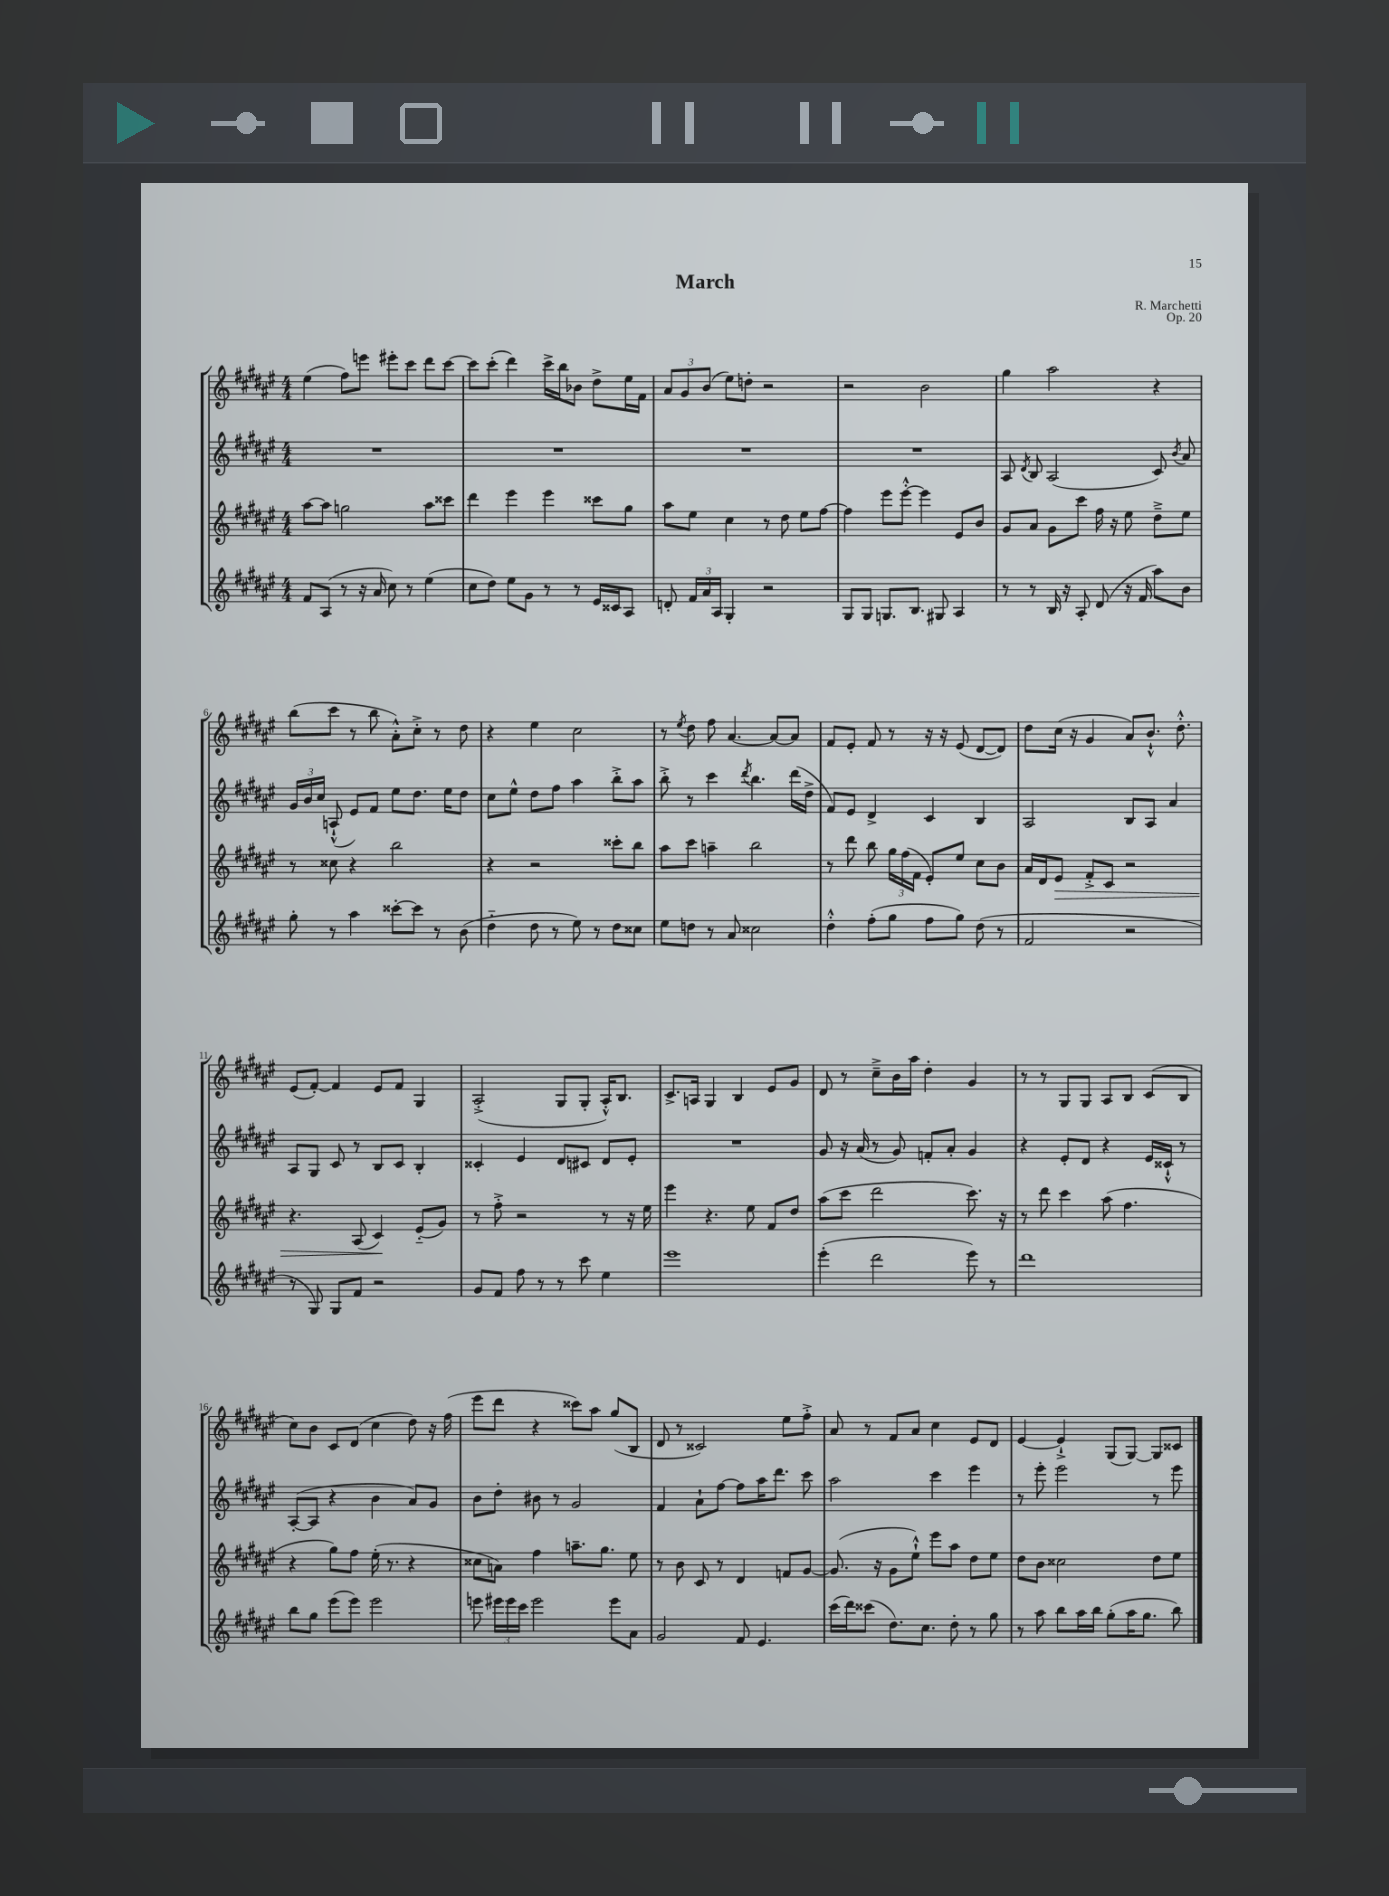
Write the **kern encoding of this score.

**kern	**kern	**dynam	**kern	**kern
*part4	*part3	*part3	*part2	*part1
*staff4	*staff3	*staff3	*staff2	*staff1
*clefG2	*clefG2	*	*clefG2	*clefG2
*k[f#c#g#d#a#e#]	*k[f#c#g#d#a#e#]	*	*k[f#c#g#d#a#e#]	*k[f#c#g#d#a#e#]
*M4/4	*M4/4	*	*M4/4	*M4/4
=1	=1	=1	=1	=1
8f#/L	[8aa#\L	.	1r	(4ee#\
(8A#/J	8aa#\J]	.	.	.
8r	2ggn\	.	.	8ff#\L)
16r	.	.	.	8eeen\J
16a#/	.	.	.	.
8cc#\)	.	.	.	8eee#X'\L
8r	.	.	.	8ccc#\J
(4ee#\	8aa#\L	.	.	8ddd#\L
.	8ccc##X\J	.	.	[8ccc#\J
=2	=2	=2	=2	=2
8cc#\L	4ddd#\	.	1r	8ccc#\L]
8dd#\J)	.	.	.	(8ccc#'\J
8ee#\L	4eee#\	.	.	4ddd#\)
8g#\J	.	.	.	.
8r	4eee#\	.	.	16ccc#^\LL
.	.	.	.	16bb\J
8r	.	.	.	8b-X\J
16e#/LL	8ccc##X\L	.	.	8dd#^\L
16c##X/J	.	.	.	.
8A#/J	8gg#\J	.	.	16ee#\L
.	.	.	.	16f#\JJ
=3	=3	=3	=3	=3
8dn'/	8aa#\L	.	1r	12a#/L
.	.	.	.	12g#/
24f#/LL	8ee#\J	.	.	.
24a#/	.	.	.	(12b/J
24A#/JJ	.	.	.	.
4G#'/	4cc#\	.	.	8ee#\L)
.	.	.	.	8ddn'\J
2r	8r	.	.	2r
.	8dd#\	.	.	.
.	8ee#\L	.	.	.
.	[8ff#\J	.	.	.
=4	=4	=4	=4	=4
8G#/L	4ff#\]	.	1r	2r
8G#/J	.	.	.	.
8.Gn/L	8eee#\L	.	.	.
.	[8eee#'^^\J	.	.	.
8.B/J	.	.	.	.
.	4eee#\]	.	.	2b\
8G#X/	.	.	.	.
4A#/	8e#/L	.	.	.
.	8b/J	.	.	.
=5	=5	=5	=5	=5
8r	8g#/L	.	8A#/	4gg#\
.	.	.	8qd#/	.
8r	8a#/J	.	8B/	.
16B/	8g#\L	.	(2A#/	2aa#\
16r	.	.	.	.
8A#'/	8ccc#\J	.	.	.
(8d#/	16ff#\	.	.	.
.	16r	.	.	.
16r	8ee#\	.	.	.
16f#/	.	.	.	.
8aa#\L)	8dd#~^\L	.	8c#/)	4r
.	.	.	8qb/	.
8b\J	8ee#\J	.	8a#/	.
!!LO:LB:g=z
=6	=6	=6	=6	=6
8gg#'\	8r	.	24g#/LL	(8bb\L
.	.	.	24b/	.
.	.	.	24cc#/JJ	.
8r	8cc##X\	.	(8An`^^/	8ccc#\J
4aa#\	4r	.	8e#/L)	8r
.	.	.	8f#/J	8bb\
[8ccc##X'\L	2bb\	.	8ee#\L	8a#'^^\L)
8ccc##\J]	.	.	8.dd#\J	8cc#'^\J
8r	.	.	.	8r
.	.	.	16ee#\KL	.
(8b\	.	.	8dd#\J	8dd#\
=7	=7	=7	=7	=7
4dd#\	4r	.	8cc#\L	4r
.	.	.	8ee#^^\J	.
8dd#\	2r	.	8dd#\L	4ee#\
8r	.	.	8ff#\J	.
8ee#\)	.	.	4aa#\	2cc#\
8r	.	.	.	.
8dd#\L	8ccc##X'\L	.	8bb'^\L	.
8cc##X\J	8bb\J	.	8aa#\J	.
=8	=8	=8	=8	=8
8ee#\L	8aa#\L	.	8bb'^\	8r
.	.	.	.	8qee#/
8ddn\J	8ccc#\J	.	8r	8dd#\
8r	4aan~\	.	4ccc#\	8ff#\
8a#/	.	.	.	[4.a#/
.	.	.	8qddd#/	.
2cc##X\	2bb\	.	4.bb\	.
.	.	.	.	8a#/L_
.	.	.	(16ddd#\LL	8a#/J]
.	.	.	16dd#^\JJ	.
=9	=9	=9	=9	=9
4dd#'^^\	8r	.	8f#/L)	8f#/L
.	8ddd#\	.	8e#/J	8e#'/J
(8ff#'\L	8bb\	.	4d#^/	8f#/
8gg#\J	24gg#\LL	.	.	8r
.	(24ff#\	.	.	.
.	24f#\JJ	.	.	.
8ff#\L	8e#'/L)	.	4c#/	16r
.	.	.	.	16r
8gg#\J)	8ee#/J	.	.	(8e#/
(8dd#\	8cc#\L	.	4B/	[8d#/L
8r	8b\J	.	.	8d#/J])
=10	=10	=10	=10	=10
2f#/	16a#/LL	.	2A#/	8dd#\L
.	16d#/J	.	.	.
!	!	!LO:HP:b	!	!
.	8e#/J	>	.	(16cc#\Jk
.	.	.	.	16r
.	8f#'^/L	.	.	4g#/
.	8c#/J	.	.	.
2r	2r	.	8B/L	8a#/L)
.	.	.	8A#/J	8.b`^^/J
.	.	.	4a#/	.
.	.	.	.	8.dd#'^^\
!!LO:LB:g=z
=11	=11	=11	=11	=11
8r	4.r	.	8A#/L	(8e#/L
8G#/)	.	.	8G#/J	[8f#'/J)
8G#/L	.	.	8c#/	4f#/]
8f#/J	(8A#/	.	8r	.
2r	4c#/)	.	8B/L	8e#/L
.	.	.	8c#/J	8f#/J
.	(8e#/L	]	4B'/	4G#/
.	8g#/J)	.	.	.
=12	=12	=12	=12	=12
8g#/L	8r	.	4c##X'/	(2A#'^/
8f#/J	8ff#'^\	.	.	.
8ff#\	2r	.	4e#/	.
8r	.	.	.	.
8r	.	.	8d#/L	8G#/L
8ccc#\	.	.	8c#X/J	8G#'/J
4ee#\	8r	.	8d#/L	16A#'^^/KL)
.	.	.	.	8.B/J
.	16r	.	8e#'/J	.
.	16ee#\	.	.	.
=13	=13	=13	=13	=13
1eee#	4eee#\	.	1r	8.c#^/L
.	.	.	.	16An/Jk
.	4.r	.	.	4G#/
.	.	.	.	4B/
.	8ee#\	.	.	.
.	8f#/L	.	.	8e#/L
.	8dd#/J	.	.	8g#/J
=14	=14	=14	=14	=14
(4eee#'\	(8aa#\L	.	8g#/	8d#/
.	8ccc#\J	.	16r	8r
.	.	.	(16a#/	.
2ddd#\	2ddd#\	.	8r	8cc#~^\L
.	.	.	8g#/)	16b\L
.	.	.	.	16aa#\JJ
.	.	.	8fn'/L	4dd#'\
.	.	.	8a#'/J	.
8eee#\)	8.ccc#\)	.	4g#/	4g#/
8r	.	.	.	.
.	16r	.	.	.
=15	=15	=15	=15	=15
1ddd#	8r	.	4r	8r
.	8ddd#\	.	.	8r
.	4ccc#\	.	8e#'/L	8G#/L
.	.	.	8d#/J	8G#/J
.	(8aa#\	.	4r	8A#/L
.	4.ff#\	.	.	8B/J
.	.	.	16e#/LL	(8c#/L
.	.	.	16c##X`^^/JJ	.
.	.	.	8r	8B/J
!!LO:LB:g=z
=16	=16	=16	=16	=16
8bb\L	4r	.	([8A#'/L	8cc#\L)
8gg#\J	.	.	8A#/J]	8b\J
(8eee#\L	8gg#\L)	.	4r	8c#/L
8eee#\J)	8ff#\J	.	.	(8d#/J
2eee#\	(16ee#'\	.	4b\	4cc#\
.	8.r	.	.	.
.	4r	.	8a#/L)	8dd#\)
.	.	.	8g#/J	16r
.	.	.	.	(16ff#\
=17	=17	=17	=17	=17
8eeen\	8cc##X\L	.	8b\L	8eee#\L
24eee#X\LL	8an\J)	.	8dd#'\J	8ddd#\J
24eee#\	.	.	.	.
24ccc#\JJ	.	.	.	.
2eee#\	4ff#\	.	8b#X\	4r
.	.	.	8r	.
.	8.aan~\L	.	2g#/	8ccc##X\L)
.	.	.	.	8aa#\J
.	8.gg#\J	.	.	.
8eee#\L	.	.	.	(8gg#/L
8a#\J	8ee#\	.	.	8B/J
=18	=18	=18	=18	=18
2g#/	8r	.	4f#/	8d#/
.	8b\	.	.	8r
.	8c#/	.	8a#`\L	2c##X/)
.	8r	.	[8ff#\J	.
8f#/	4d#/	.	8ff#\L]	.
4.e#/	.	.	16aa#\K	.
.	.	.	8.ddd#\J	.
.	8fn/L	.	.	8ee#\L
.	[8g#/J	.	8ccc#\	8ff#'^\J
=19	=19	=19	=19	=19
(16ccc#\LL	(8.g#/]	.	2aa#\	8a#/
16ddd#\J)	.	.	.	.
(8ccc##X\J	.	.	.	8r
.	16r	.	.	.
8.dd#\L)	8g#\L	.	.	8f#/L
.	8ee#`^^\J)	.	.	8a#/J
8.cc#\J	.	.	.	.
.	8eee#\L	.	4ccc#\	4cc#\
8dd#'\	8aa#\J	.	.	.
8r	8dd#\L	.	4eee#\	8e#/L
8gg#\	8ee#\J	.	.	8d#/J
=20	=20	=20	=20	=20
8r	8dd#\L	.	8r	[4e#/
8aa#\	8b\J	.	8eee#'\	.
8bb\L	2cc##X\	.	2eee#\	4e#`^/]
16aa#\L	.	.	.	.
16bb\JJ	.	.	.	.
(8gg#'\L	.	.	.	(8G#/L
16aa#\K	.	.	.	[8G#/J)
8.gg#\J	.	.	.	.
.	8dd#\L	.	8r	8G#/L]
8bb\)	8ee#\J	.	8eee#\	8c##X/J
==	==	==	==	==
*-	*-	*-	*-	*-
